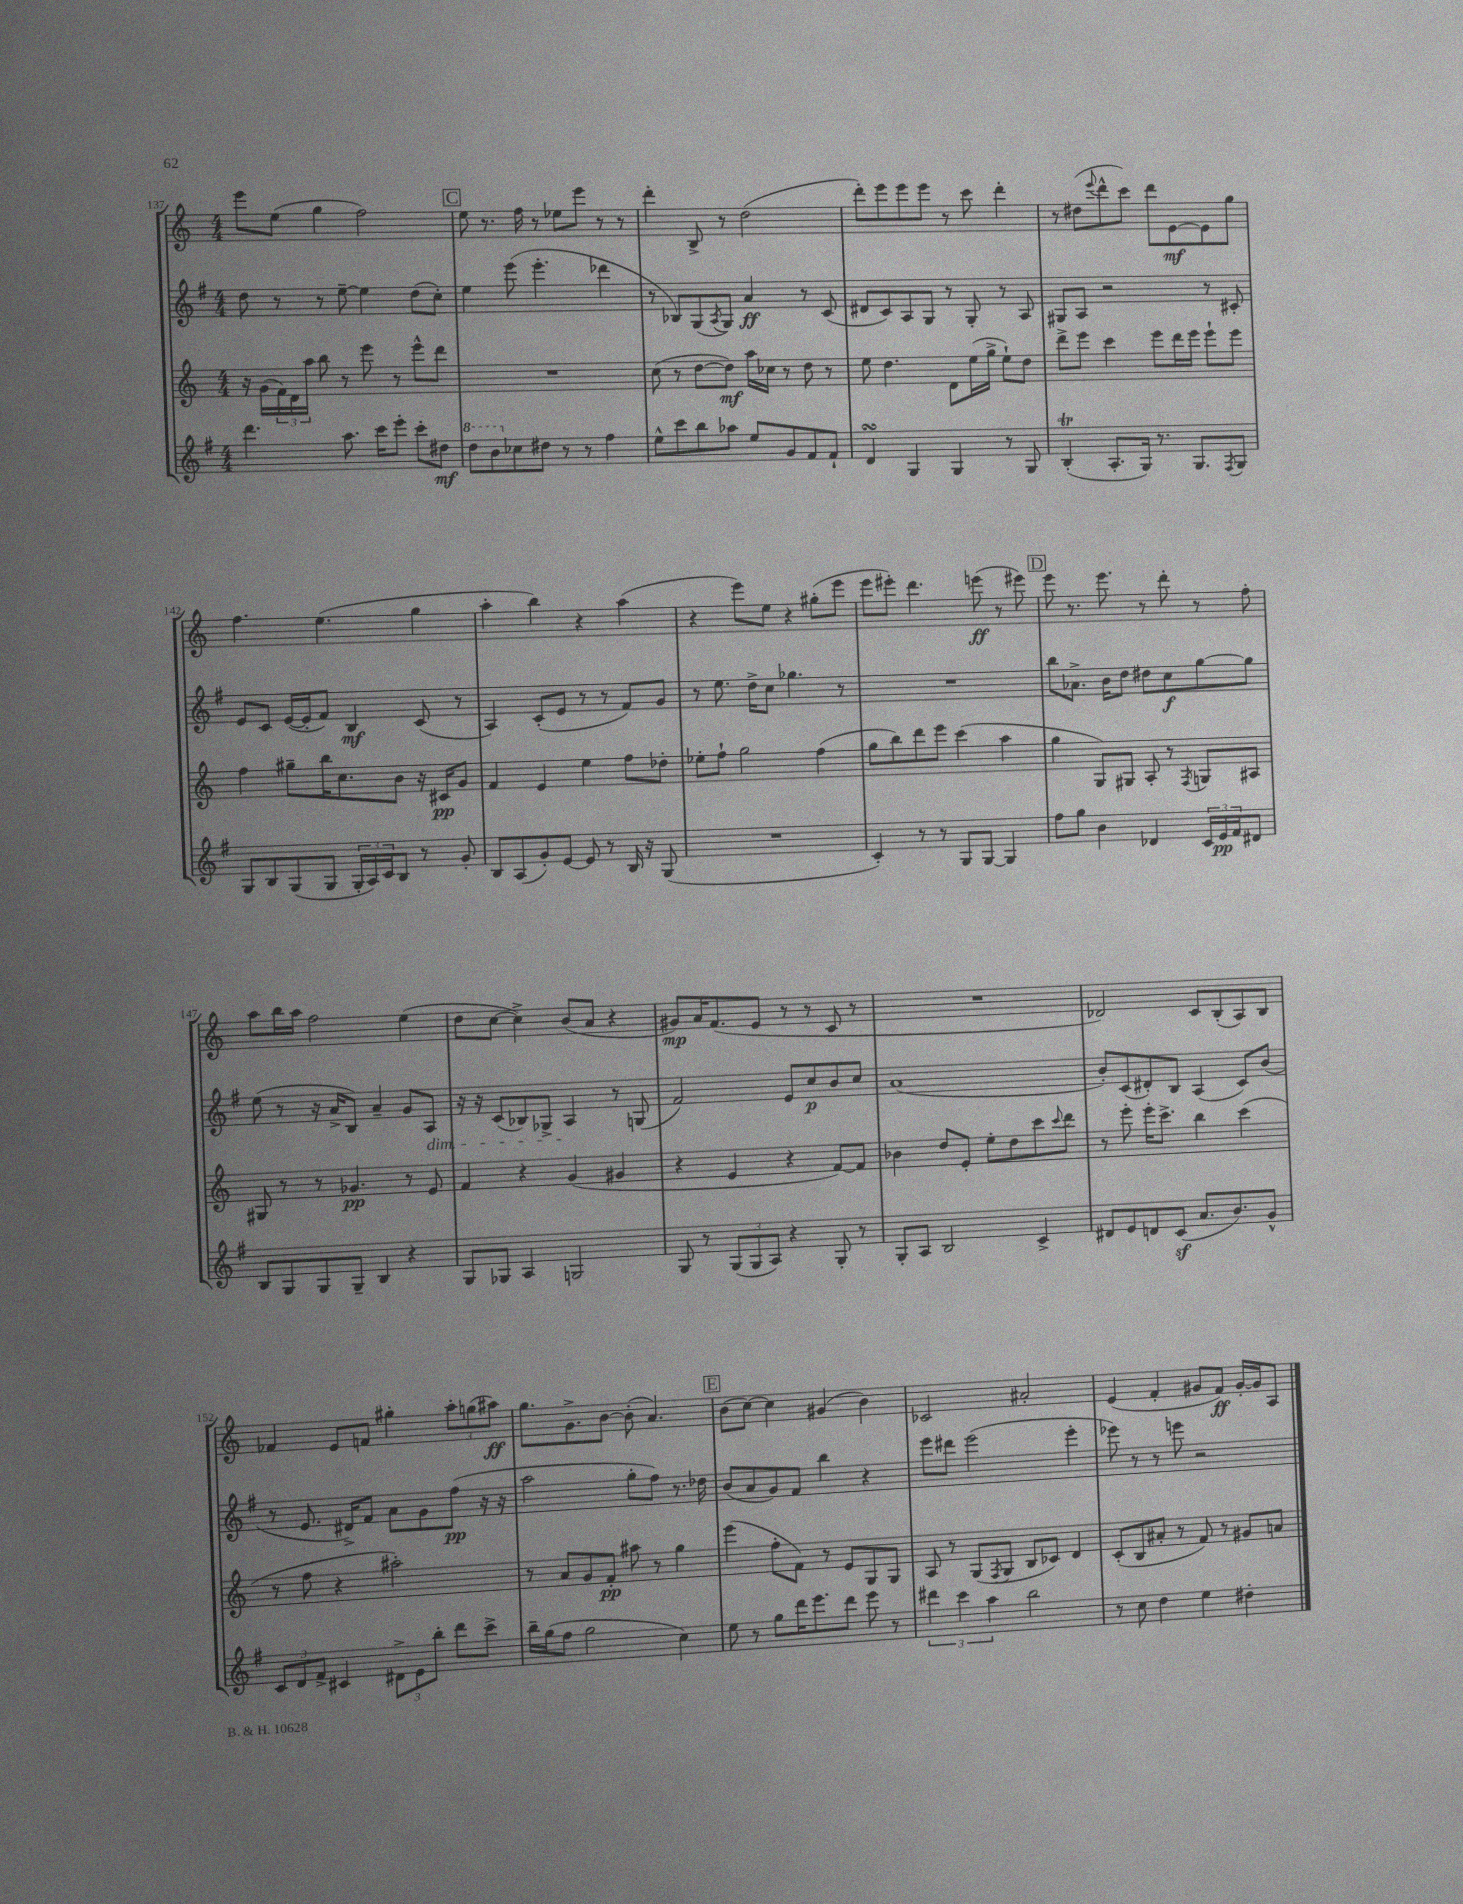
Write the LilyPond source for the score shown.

<<
\new StaffGroup <<
\new Staff = "s0" {
    \clef treble \key c \major \numericTimeSignature \time 4/4
    e'''8 e''8( g''4 f''2) |
    \mark \markup { \box "C" } e''8 r8. f''16 r8 ees''8 e'''8 r8 r8 |
    d'''4-. b8-> r8 d''2( |
    d'''8-.) e'''8 e'''8 e'''8 r8 c'''8 d'''4-. |
    r8 dis''8( \appoggiatura { e'''8 } d'''8-^ c'''8) d'''8 e'8~\mf e'8 g''8 |
    f''4. e''4.( g''4 |
    a''4-. b''4) r4 a''4( |
    r4 e'''8) e''8 r4 gis''8-.( e'''8 |
    e'''8 eis'''8-.) d'''4. e'''8\ff( r8 eis'''8) |
    \mark \markup { \box "D" } e'''8 r8. e'''8. r8 d'''8-. r8 f''8-. |
    a''8 b''16 a''16 f''2 e''4( |
    d''8 c''8~ c''4->) b'8( a'8 r4 |
    gis'8\mp) a'16 f'8.( e'8 r8 r8 c'8 r8 |
    R1 |
    des'2) c'8 b8-.( a8) b8 |
    fes'4 e'8 f'8 gis''4-. \tuplet 3/2 { a''8-. g''8( ais''8\ff) } |
    g''8. g'8.-> b'8~ b'8-.( a'4.) |
    \mark \markup { \box "E" } b'8( c''8~) c''4 gis'4( b'4) |
    ces'2 ais'2-. |
    e'4( f'4-. gis'8 f'8\ff) gis'16~-. gis'16 a8 \bar "|." |
}
\new Staff = "s1" {
    \clef treble \key g \major \numericTimeSignature \time 4/4
    d''8 r8 r8 e''8~-- e''4 d''8( c''8-.) |
    \mark \markup { \box "C" } e''4 e'''8( e'''4.-. des'''4 |
    r8 bes8) g8( \acciaccatura { a8 } g8) a'4\ff r8 c'8( |
    dis'8 c'8) a8 g8 r8 g8-. r8 a8 |
    gis8 a8 r2 r8 cis'8-. |
    e'8 c'8 e'16~( e'16-. fis'8) b4\mf c'8( r8 |
    a4) c'8-.( e'8 r8 r8 fis'8) g'8 |
    r8 e''8. d''16-> c''8 ges''4. r8 |
    R1 |
    \mark \markup { \box "D" } b''8 aes'8.-> b'16 d''8 dis''8 c''8\f g''8~ g''8 |
    e''8( r8 r16 a'16-> b8) a'4-- g'8 a8\dim |
    r16 r16 c'8( bes8) ges8-> a4\! r8 g8( |
    fis'2) e'8 c''8\p b'8 c''8 |
    a'1( |
    b'8-.) c'8( dis'8-.) b8 a4( c'8) b'8( |
    r8 e'8. dis'16->) fis'8 a'8 g'8 fis''8\pp( r16 r16 |
    a''2 g''8-. fis''8) r8. des''16 |
    \mark \markup { \box "E" } b'8( a'8 g'8) fis'8 b''4 r4 |
    e'''8 dis'''8 e'''2( e'''4-. |
    ees'''8) r8 r8 e'''8 r2 \bar "|." |
}
\new Staff = "s2" {
    \clef treble \key c \major \numericTimeSignature \time 4/4
    r16 g'16( \tuplet 3/2 { f'16) d'16 a''16 } b''8 r8 e'''8 r8 e'''8-^ d'''8 |
    \mark \markup { \box "C" } R1 |
    c''8( r8 d''8~ d''8\mf) a''16 ces''16 r8 d''8 r8 |
    e''8 d''4. d'8 e''16( g''16-> e''8-!) d''8 |
    d'''8-> e'''8 c'''4 e'''8 d'''16 e'''16 e'''8-! e'''8 |
    f''4 gis''8-- b''16 c''8. b'8 r16 cis'16\pp g'8 |
    f'4 e'4 e''4 f''8 des''8-. |
    ees''8-. f''8-! g''2 f''4( |
    g''8 b''8) d'''8 e'''8 c'''4( a''4 |
    \mark \markup { \box "D" } g''4 g8) gis8 a8-. r8 \acciaccatura { f8 } g8 ais8 |
    gis8 r8 r8 ges'4.\pp r8 e'8 |
    f'4 r4 g'4( gis'4 |
    r4 e'4 r4 f'8~) f'8 |
    bes'4 d''8 e'8-. e''8-. d''8 c'''8 \appoggiatura { c'''8 } d'''8 |
    r8 e'''8-. e'''16-. c'''8.-> b''4 c'''4( |
    r8 f''8 r4 ais''2-.) |
    r8 a'8 g'8 f'8-.\pp ais''8 r8 g''4 |
    \mark \markup { \box "E" } e'''4( f''8-. f'8) r8 e'8 g8 g8 |
    a8 r8 g8( \acciaccatura { f8 } g8 b8 ces'8) d'4 |
    c'8-.( b8 ais'8-. r8 f'8) r8 gis'8 a'8 \bar "|." |
}
\new Staff = "s3" {
    \clef treble \key g \major \numericTimeSignature \time 4/4
    d'''4. a''8. c'''16 e'''8-. c'''8-. dis''8\mf |
    \mark \markup { \box "C" } \ottava #1 d'''8 b''8 \ottava #0 ces''8 dis''8 r8 r8 fis''4 |
    e''8-^ c'''8 b''8 aes''8 e''8 g'8 fis'8 fis'8-! |
    d'4\turn g4 g4 r8 g8 |
    b4-.\trill( a8.-. g16) r8. g8. \acciaccatura { fis8 } g8 |
    g8 b8 g8( g8 \tuplet 3/2 { g16-. a16) c'16 } b8 r8 g'8-. |
    b8 a8( g'8-.) e'8~ e'8 r8 b16 r16 g8( |
    R1 |
    c'4-.) r8 r8 g8 g8~ g4 |
    \mark \markup { \box "D" } fis''8 g''8 b'4 des'4 \tuplet 3/2 { c'16 e'16\pp fis'16 } dis'8 |
    b8 g8 g8 g8-- b4 r4 |
    g8 ges8 a4 g2 |
    g8 r8 \tuplet 3/2 { g8( g8 a8) } r4 g8-. r8 |
    g8-. a8 b2 c'4-> |
    dis'8 e'8 d'8 c'8\sf( a'8. b'8.) g'8-^ |
    \tuplet 3/2 { c'8 d'8 fis'8-> } cis'4 \tuplet 3/2 { dis'8-> e'8 b''8-. } d'''8 c'''8-> |
    b''16-- g''16( fis''8 g''2 c''4) |
    \mark \markup { \box "E" } e''8 r8 g''8 d'''16 e'''8. d'''8 e'''8 r8 |
    \tuplet 3/2 { dis'''4 c'''4 a''4 } b''2 |
    r8 c''8 d''4 e''4 dis''4-. \bar "|." |
}
>>
>>
\layout { \context { \Score currentBarNumber = #137 } }
